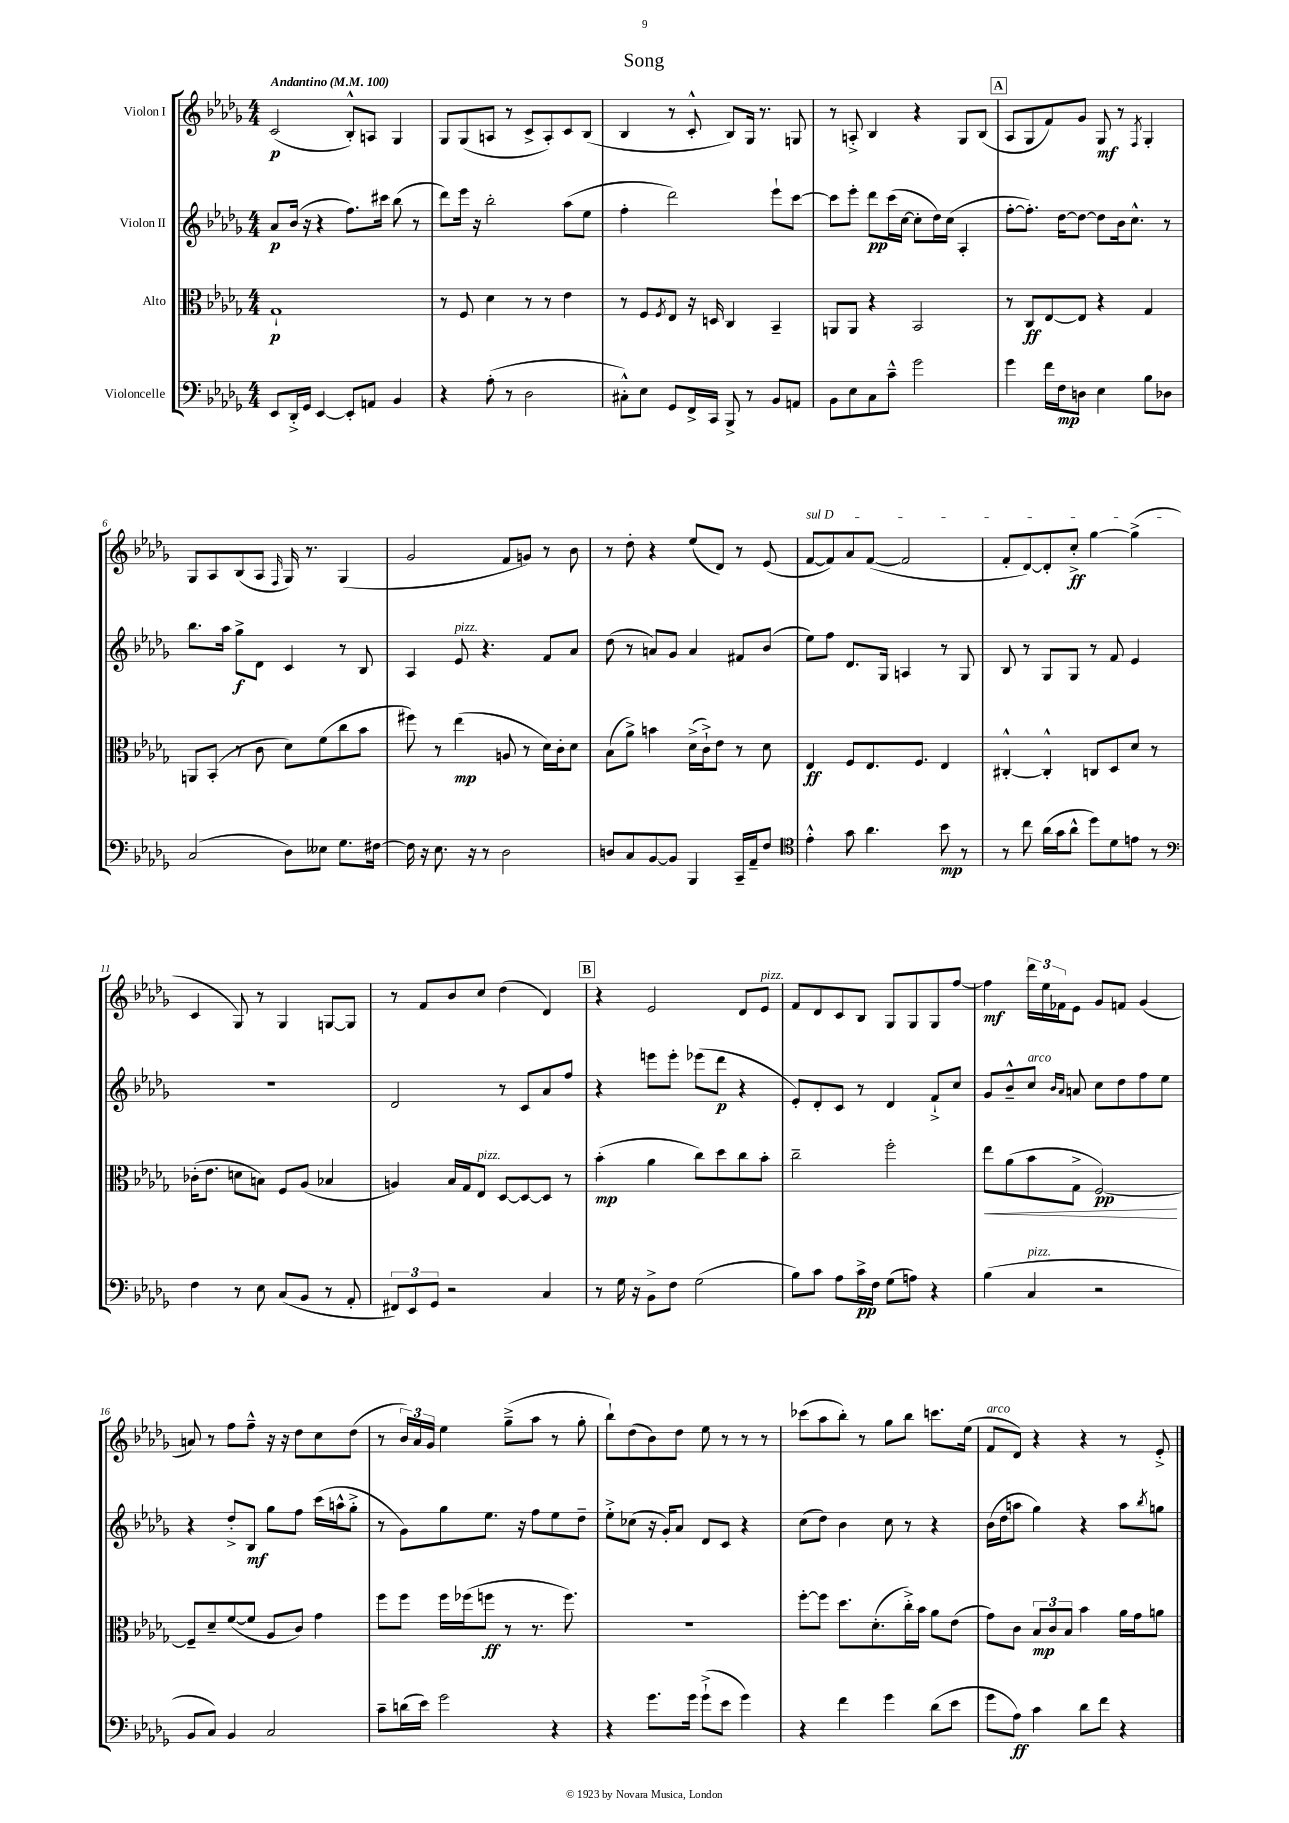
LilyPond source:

\header { title = "Song" }
<<
\new StaffGroup <<
\new Staff = "s0" \with { instrumentName = "Violon I" } {
    \clef treble \key des \major \numericTimeSignature \time 4/4 \tempo "Andantino" 4 = 100
    c'2\p( bes8-.-^) a8 ges4 |
    ges8 ges8( a8 r8 c'8-> a8-.) c'8 bes8( |
    bes4 r8 c'8-.-^ bes8) ges16 r8. g8 |
    r8 a8-.-> bes4 r4 ges8 bes8( |
    \mark \markup { \box "A" } aes8 ges8 f'8) ges'8 ges8\mf r8 \acciaccatura { f8 } ges4-. |
    ges8 aes8 bes8( aes8 \grace { f16 } ges16) r8. ges4( |
    ges'2 f'8 g'8) r8 bes'8 |
    r8 des''8-. r4 ees''8( des'8) r8 ees'8( |
    \once \override TextSpanner.bound-details.left.text = \markup { \italic "sul D" } f'8~\startTextSpan f'8) aes'8 f'8~( f'2 |
    f'8-. des'8~) des'8-. c''8-.->\ff ges''4~ ges''4->\stopTextSpan( |
    c'4 ges8) r8 ges4 g8~ g8 |
    r8 f'8 bes'8 c''8 des''4( des'4) |
    \mark \markup { \box "B" } r4 ees'2 des'8 ees'8^\markup { \italic "pizz." } |
    f'8 des'8 c'8 bes8 ges8 ges8 ges8 f''8~ |
    f''4\mf \tuplet 3/2 { des'''16 ees''16 fes'16 } ees'8 ges'8 f'8 ges'4( |
    a'8) r8 f''8 f''8---^ r16 r16 des''8 c''8 des''8( |
    r8 \tuplet 3/2 { bes'16) aes'16 ges'16 } ees''4 ges''8--->( aes''8 r8 ges''8-. |
    bes''8-!) des''8( bes'8) des''8 ees''8 r8 r8 r8 |
    ces'''8( aes''8 bes''8-.) r8 ges''8 bes''8 c'''8. ees''16( |
    f'8^\markup { \italic "arco" } des'8) r4 r4 r8 ees'8-.-> \bar "|." |
}
\new Staff = "s1" \with { instrumentName = "Violon II" } {
    \clef treble \key des \major \numericTimeSignature \time 4/4
    aes'8\p bes'16( r16 r4 f''8.) cis'''16 bes''8( r8 |
    des'''8) ees'''16 r16 bes''2-. aes''8( ees''8 |
    f''4-. des'''2) ees'''8-! c'''8~ |
    c'''8 ees'''8-. des'''8\pp c'''16( c''16~ c''8-. des''16) c''16( aes4-. |
    \mark \markup { \box "A" } f''8~-. f''8.-.) des''16~ des''8~ des''8 bes'16 c''8.-^ r8 |
    bes''8. aes''16 ges''8->\f des'8 c'4 r8 bes8 |
    aes4 ees'8^\markup { \italic "pizz." } r4. f'8 aes'8 |
    des''8( r8 a'8) ges'8 a'4 fis'8 bes'8( |
    ees''8) f''8 des'8. ges16 a4 r8 ges8 |
    bes8 r8 ges8 ges8 r8 f'8 ees'4 |
    R1 |
    des'2 r8 c'8 aes'8 f''8 |
    \mark \markup { \box "B" } r4 e'''8 e'''8-. ees'''8( des'''8\p r4 |
    ees'8-.) des'8-. c'8 r8 des'4 f'8-!-> c''8 |
    ges'8 bes'8---^ c''8^\markup { \italic "arco" } \grace { bes'16 aes'16 } a'8 c''8 des''8 f''8 ees''8 |
    r4 des''8-.-> bes8\mf ges''8 f''8 c'''16( a''16-^ ges''8-.-> |
    r8 ges'8) ges''8 ees''8. r16 f''8 ees''8 des''8-- |
    ees''8-.-> ces''8( r16 ges'16-.) aes'8 des'8 c'8 r4 |
    c''8( des''8) bes'4 c''8 r8 r4 |
    bes'16( des''16 a''8 ges''4) r4 a''8 \acciaccatura { bes''8 } g''8 \bar "|." |
}
\new Staff = "s2" \with { instrumentName = "Alto" } {
    \clef alto \key des \major \numericTimeSignature \time 4/4
    ges1-!\p |
    r8 f8 des'4 r8 r8 ees'4 |
    r8 f8 \acciaccatura { f8 } ees8 r16 d16 c4 bes,4-- |
    a,8 a,8 r4 bes,2 |
    \mark \markup { \box "A" } r8 c8\ff ees8~ ees8 r4 ges4 |
    a,8 bes,8-.( r8 c'8 des'8) f'8( c''8 bes'8 |
    fis''8) r8 ees''4\mp( a8 r8 des'16) c'16-. des'8 |
    bes8( aes'8->) b'4 des'16->( c'16-!->) ees'8 r8 des'8 |
    ees4\ff f8 ees8. f8. ees4 |
    cis4~-.-^ cis4-.-^ c8 des8 des'8 r8 |
    ces'16-.( ees'8. d'8 b8) f8 aes8( bes4 |
    a4) bes16 ges16 ees8^\markup { \italic "pizz." } des8~ des8~ des8 r8 |
    \mark \markup { \box "B" } bes'4-.\mp( aes'4 c''8) des''8 c''8 bes'8-. |
    c''2-- f''2-. |
    ees''8\< aes'8( bes'8 ges8-> f2~\pp\!) |
    f8-- des'8-- f'8~( f'8 aes8 c'8) ges'4 |
    f''8 f''8 f''16 fes''16( f''8\ff r8 r8. f''8.) |
    r1 |
    f''8~-. f''8 des''8. des'8.-.( c''16-.->) bes'16 aes'8 ees'8( |
    ges'8) c'8 \tuplet 3/2 { bes8\mp c'8 bes8 } bes'4 aes'16 ges'16 a'8 \bar "|." |
}
\new Staff = "s3" \with { instrumentName = "Violoncelle" } {
    \clef bass \key des \major \numericTimeSignature \time 4/4
    ees,8 des,16-.-> ges,16 ees,4~ ees,8-. a,8 bes,4 |
    r4 aes8-.( r8 des2 |
    cis8-.-^) ees8 ges,8 f,16-> c,16 bes,,8-> r8 bes,8 a,8 |
    bes,8 ees8 c8 c'8---^ ges'2 |
    \mark \markup { \box "A" } ges'4 f'16 f16\mp d8 ees4 bes8 des8 |
    c2( des8) eeses8 ges8. fis16~ |
    fis16 r16 ees8. r16 r8 des2 |
    d8 c8 bes,8~ bes,8 bes,,4 c,16-- aes,16-- f8 |
    \clef tenor ees'4-.-^ ges'8 aes'4. bes'8\mp r8 |
    r8 c''8 aes'16( ges'16 aes'8-^ des''8) des'8 e'8 r8 |
    \clef bass f4 r8 ees8 c8( bes,8 r8 aes,8-. |
    \tuplet 3/2 { fis,8) ees,8 ges,8 } r2 c4 |
    \mark \markup { \box "B" } r8 ges16 r16 bes,8-> f8 ges2( |
    bes8) c'8 aes8 c'16->\pp f16 ges8( a8) r4 |
    bes4( c4^\markup { \italic "pizz." } r2 |
    bes,8 c8) bes,4 c2 |
    c'8-- d'16( ees'16) ges'2 r4 |
    r4 ges'8. ges'16 ges'8-!->( ees'8 ges'4) |
    r4 f'4 ges'4 des'8( ees'8 |
    ges'8 aes8\ff) c'4 des'8 f'8 r4 \bar "|." |
}
>>
>>
